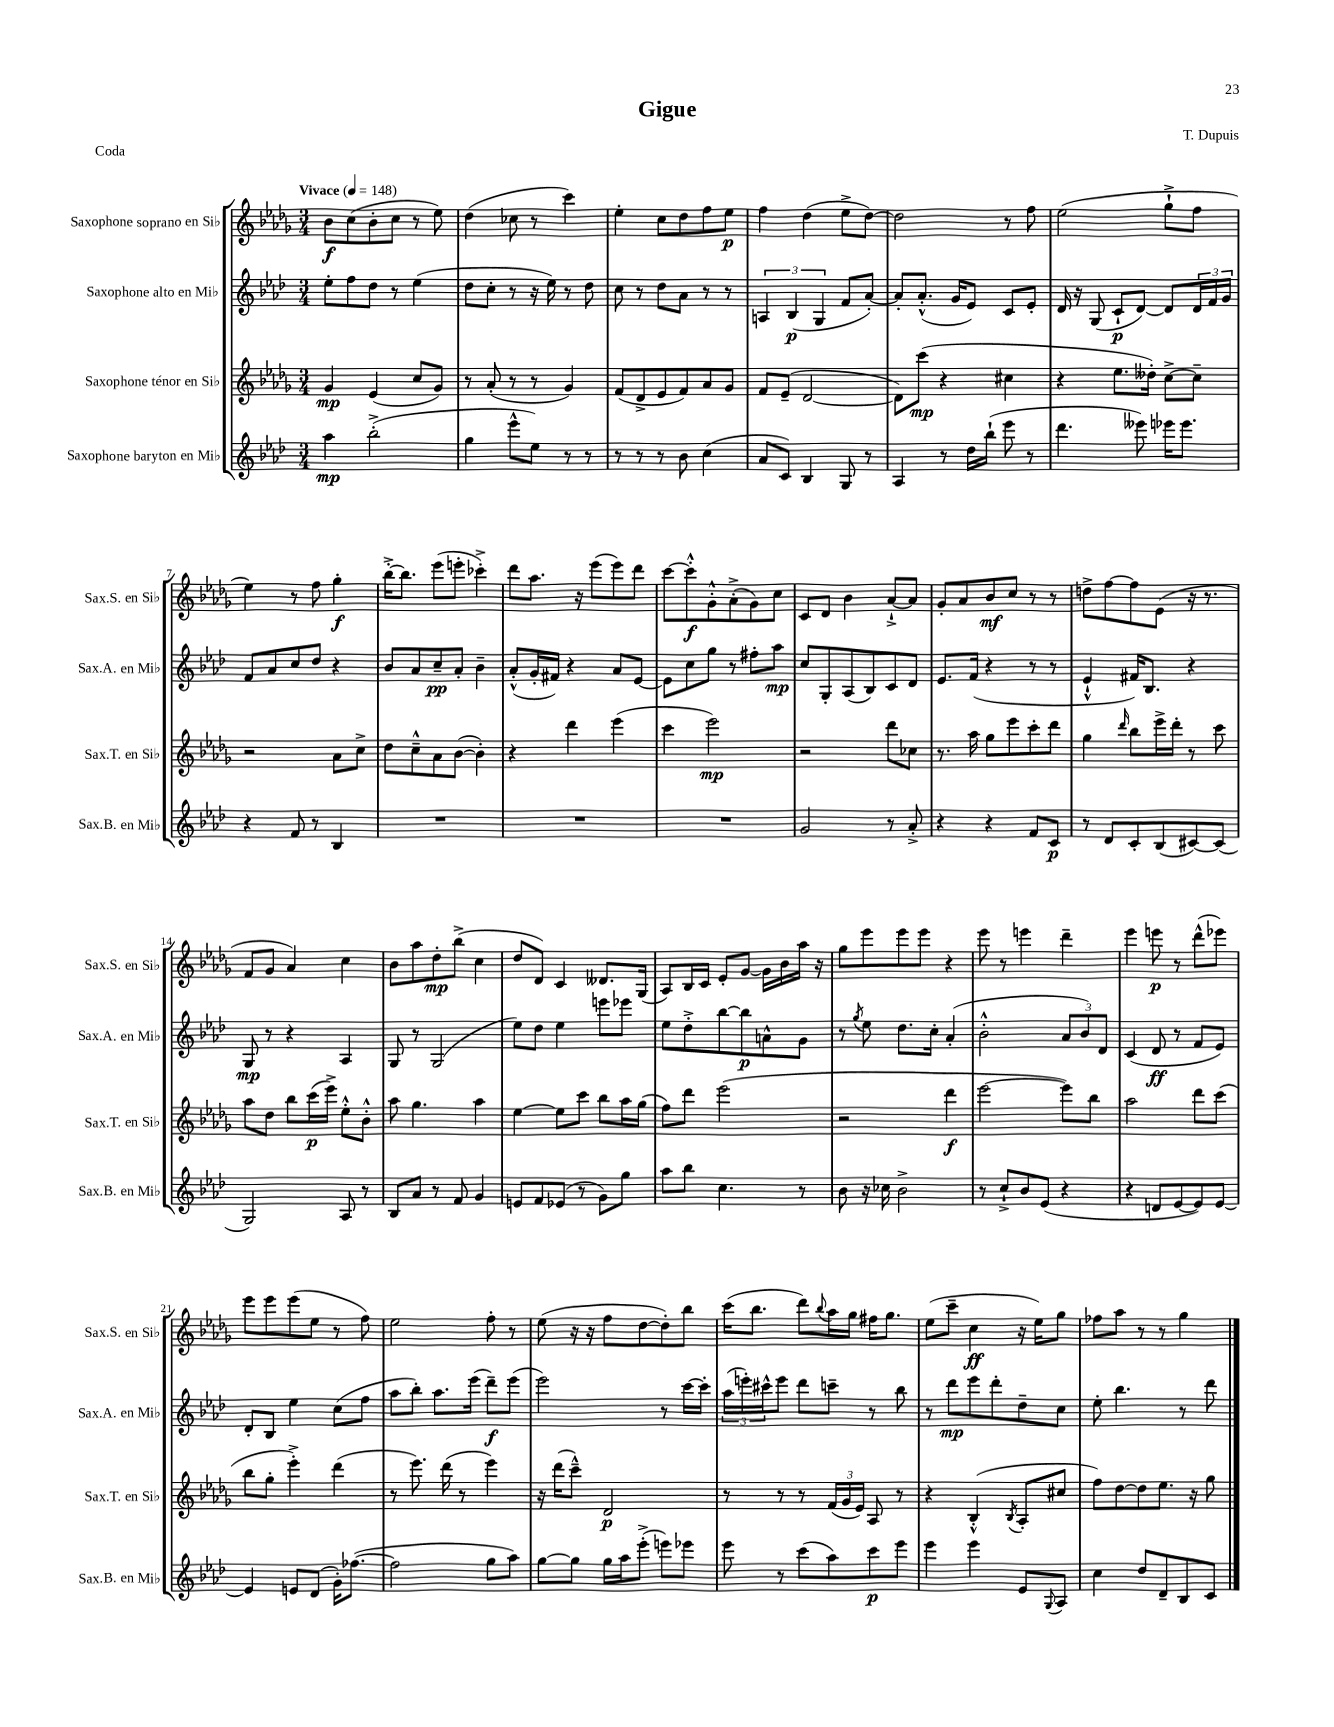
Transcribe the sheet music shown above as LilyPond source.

\header { title = "Gigue" composer = "T. Dupuis" piece = "Coda" }
<<
\new StaffGroup <<
\new Staff = "s0" \with { instrumentName = "Saxophone soprano en Sib" shortInstrumentName = "Sax.S. en Sib" } {
    \clef treble \key des \major \numericTimeSignature \time 3/4 \tempo "Vivace" 4 = 148
    bes'8\f c''8( bes'8-. c''8 r8 ees''8) |
    des''4( ces''8 r8 c'''4) |
    ees''4-. c''8 des''8 f''8 ees''8\p |
    f''4 des''4( ees''8-> des''8~) |
    des''2 r8 f''8 |
    ees''2( ges''8-!-> f''8 |
    ees''4) r8 f''8 ges''4-.\f |
    bes''16~-.-> bes''8. ees'''8( e'''8-. ces'''4-.->) |
    des'''8 aes''8. r16 ees'''8( ees'''8) des'''8 |
    c'''8~ c'''8-.-^\f ges'8-.-^ aes'8-.->( ges'8) c''8 |
    c'8 des'8 bes'4 aes'8~-!-> aes'8 |
    ges'8-. aes'8 bes'8\mf c''8 r8 r8 |
    d''8-> f''8~ f''8 ees'8( r16 r8. |
    f'8 ges'8 aes'4) c''4 |
    bes'8 aes''8 des''8-.\mp bes''8->( c''4 |
    des''8 des'8) c'4 deses'8. ges16( |
    aes8) bes16 c'16 ees'8-. ges'8~ ges'16 bes'16 aes''16 r16 |
    ges''8 ees'''8 ees'''8 ees'''8 r4 |
    ees'''8 r8 e'''4 des'''4-- |
    ees'''4 e'''8\p r8 des'''8-^( ees'''8) |
    ees'''8 ees'''8 ees'''8( ees''8 r8 f''8) |
    ees''2 f''8-. r8 |
    ees''8( r16 r16 f''8 des''8~ des''8-.) bes''8 |
    c'''16( bes''8. des'''8) \appoggiatura { bes''8 } aes''16 ges''16 fis''16 ges''8. |
    ees''8( c'''8-- c''4\ff r16 ees''16) ges''8 |
    fes''8 aes''8 r8 r8 ges''4 \bar "|." |
}
\new Staff = "s1" \with { instrumentName = "Saxophone alto en Mib" shortInstrumentName = "Sax.A. en Mib" } {
    \clef treble \key aes \major \numericTimeSignature \time 3/4
    ees''8-. f''8 des''8 r8 ees''4( |
    des''8 c''8-. r8 r16 ees''16) r8 des''8 |
    c''8 r8 des''8 aes'8 r8 r8 |
    \tuplet 3/2 { a4 bes4\p( g4 } f'8 aes'8~-.) |
    aes'8-. aes'8.-.-^( g'16 ees'8) c'8 ees'8-. |
    des'16 r16 g8( c'8-!\p des'8~) des'8 \tuplet 3/2 { des'16 f'16 g'16 } |
    f'8 aes'8 c''8 des''8 r4 |
    bes'8 aes'8 c''8--\pp aes'8-. bes'4-- |
    aes'8-.-^( g'16-. fis'16) r4 aes'8 ees'8~ |
    ees'8 c''8 g''8 r8 fis''8-. aes''8\mp |
    c''8 g8-. aes8( bes8) c'8 des'8 |
    ees'8. f'16( r4 r8 r8 |
    ees'4-!-^ fis'16) bes8. r4 |
    g8\mp r8 r4 aes4 |
    g8 r8 g2( |
    ees''8) des''8 ees''4 e'''8 ees'''8 |
    ees''8 des''8-.-> bes''8~ bes''8\p a'8-^ g'8 |
    r8 \acciaccatura { g''8 } ees''8 des''8. c''16-. aes'4-.( |
    bes'2-.-^ \tuplet 3/2 { aes'8 bes'8) des'8 } |
    c'4( des'8\ff r8 f'8 ees'8) |
    des'8-. bes8 ees''4 c''8( f''8 |
    aes''8 bes''8-.) aes''8. ees'''16( des'''8--\f) ees'''8( |
    ees'''2) r8 c'''16~ c'''16-. |
    \tuplet 3/2 { aes''16( e'''16-.) cis'''16-^ } e'''8 des'''8 c'''8-- r8 bes''8 |
    r8 des'''8\mp ees'''8 des'''8-. des''8-- c''8 |
    ees''8-. bes''4. r8 des'''8 \bar "|." |
}
\new Staff = "s2" \with { instrumentName = "Saxophone ténor en Sib" shortInstrumentName = "Sax.T. en Sib" } {
    \clef treble \key des \major \numericTimeSignature \time 3/4
    ges'4\mp ees'4( c''8 ges'8) |
    r8 aes'8-.( r8 r8 ges'4) |
    f'8( des'8-> ees'8 f'8) aes'8 ges'8 |
    f'8 ees'8--( des'2~ |
    des'8) c'''8\mp( r4 cis''4 |
    r4 ees''8. deses''16-.) c''8~-> c''8-- |
    r2 aes'8 c''8-> |
    des''8 c''8---^ aes'8 bes'8~( bes'4-.) |
    r4 des'''4 ees'''4( |
    c'''4 ees'''2\mp) |
    r2 des'''8 ces''8 |
    r8. aes''16 ges''8 ees'''8 c'''8-. des'''8 |
    ges''4 \grace { des'''16 } bes''8 ees'''16-> des'''16-. r8 c'''8 |
    aes''8 des''8 bes''8 c'''16\p( ees'''16->) ees''8-.-^ bes'8-.-^ |
    aes''8 ges''4. aes''4 |
    ees''4~ ees''8 c'''8 bes''8 aes''16 ges''16( |
    f''8) des'''8 ees'''2( |
    r2 des'''4\f |
    ees'''2~ ees'''8) bes''8 |
    aes''2 des'''8 c'''8( |
    bes''8 ges''8-. ees'''4-.->) des'''4( |
    r8 ees'''8.) des'''16( r8 ees'''4) |
    r16 des'''16( c'''8---^) des'2\p |
    r8 r8 r8 \tuplet 3/2 { f'16( ges'16 ees'16) } aes8 r8 |
    r4 bes4-.-^( \acciaccatura { bes8 } aes8-. cis''8 |
    f''8) des''8~ des''8 ees''8. r16 ges''8 \bar "|." |
}
\new Staff = "s3" \with { instrumentName = "Saxophone baryton en Mib" shortInstrumentName = "Sax.B. en Mib" } {
    \clef treble \key aes \major \numericTimeSignature \time 3/4
    aes''4\mp bes''2-.->( |
    g''4 ees'''8-^ ees''8) r8 r8 |
    r8 r8 r8 bes'8 c''4( |
    aes'8 c'8) bes4 g8 r8 |
    aes4 r8 des''16 bes''16-!( ees'''8 r8 |
    des'''4. eeses'''8) ees'''16 ees'''8. |
    r4 f'8 r8 bes4 |
    R2. |
    R2. |
    R2. |
    g'2 r8 aes'8-.-> |
    r4 r4 f'8 c'8\p |
    r8 des'8 c'8-. bes8( cis'8~) cis'8( |
    g2) aes8 r8 |
    bes8 aes'8 r8 f'8 g'4 |
    e'8 f'8 ees'8( r8 g'8) g''8 |
    aes''8 bes''8 c''4. r8 |
    bes'8 r16 ces''16 bes'2-> |
    r8 c''8-!-> bes'8 ees'8( r4 |
    r4 d'8 ees'8~ ees'8) ees'8~ |
    ees'4 e'8 des'8( g'16-.) fes''8.~( |
    fes''2 g''8 aes''8) |
    g''8~ g''8 g''16 aes''16 ees'''8-.->( e'''8) ees'''8 |
    ees'''8 r8 c'''8( aes''8) c'''8\p ees'''8 |
    ees'''4 ees'''4 ees'8 \appoggiatura { g8 } aes8 |
    c''4 des''8 des'8-- bes8 c'8 \bar "|." |
}
>>
>>
